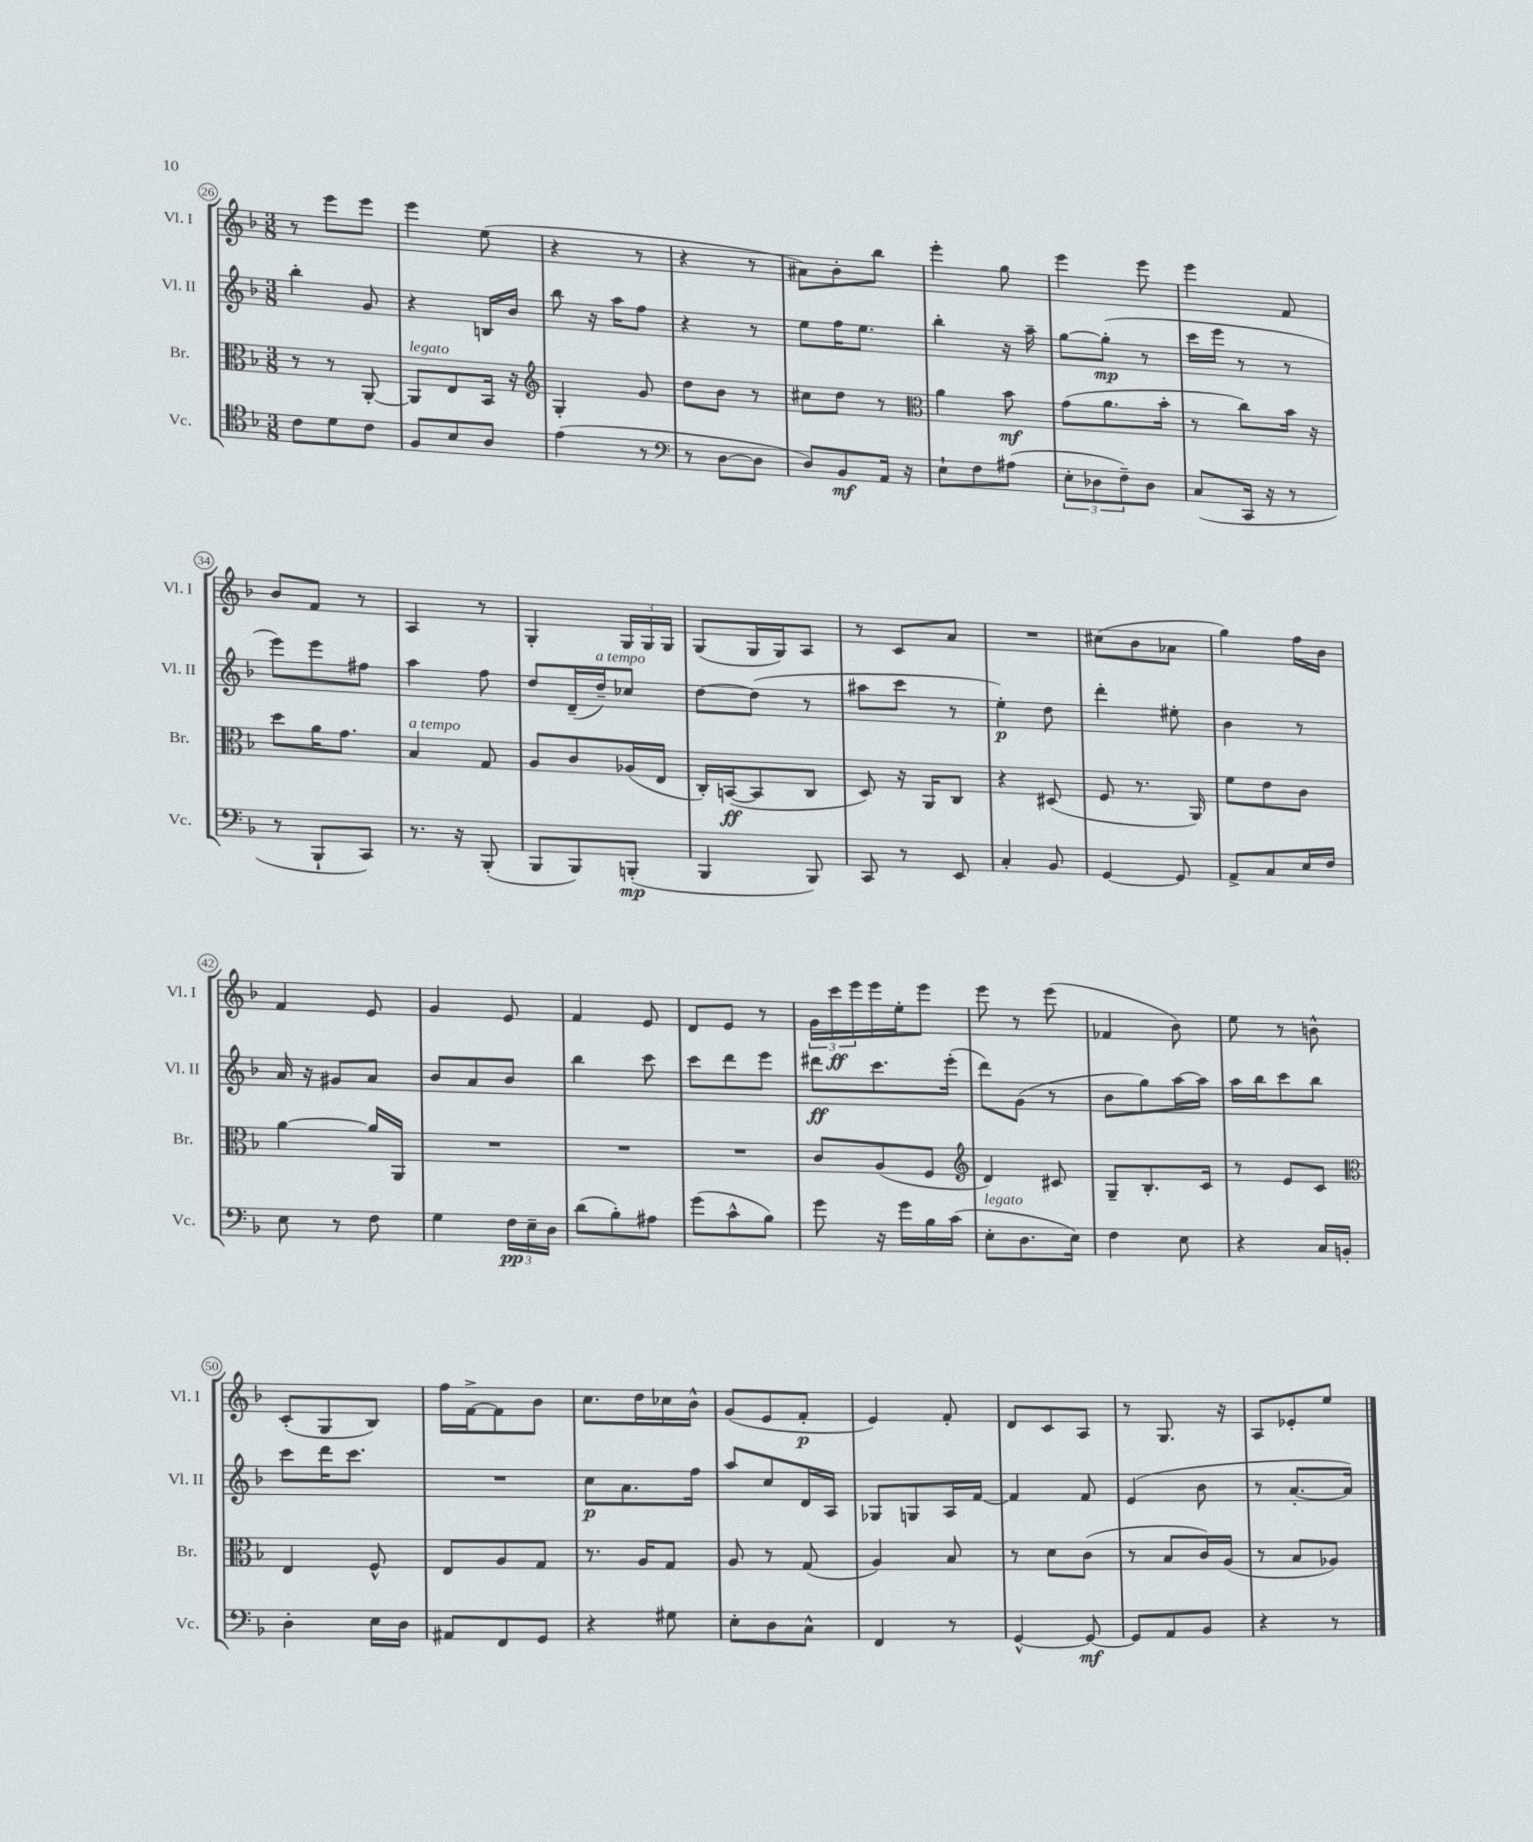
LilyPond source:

<<
\new StaffGroup <<
\new Staff = "s0" \with { instrumentName = "Vl. I" shortInstrumentName = "Vl. I" } {
    \clef treble \key f \major \numericTimeSignature \time 3/8
    r8 e'''8 e'''8 |
    e'''4 e''8( |
    r4 r8 |
    r4 r8 |
    ais'8) bes'8-. bes''8 |
    e'''4-. g''8 |
    e'''4 e'''8 |
    e'''4 f'8 |
    bes'8 f'8 r8 |
    a4 r8 |
    g4-. \tuplet 3/2 { g16 g16 g16 } |
    g8( g16 g16) a8 |
    r8 c'8 a'8 |
    R4. |
    cis''8( bes'8 aes'8 |
    g''4) f''16 bes'16 |
    f'4 e'8 |
    g'4 e'8 |
    f'4 e'8 |
    d'8 e'8 r8 |
    \tuplet 3/2 { g'16 c'''16\ff e'''16 } e'''16 e''16-. e'''8 |
    e'''8 r8 e'''8( |
    fes'4 bes'8) |
    e''8 r8 b'8-^ |
    c'8-.( g8 bes8) |
    f''16 f'16~-> f'8 bes'8 |
    c''8. d''16 ces''16 bes'16-^ |
    g'8( e'8 f'8-.\p |
    e'4) f'8-. |
    d'8 c'8 a8 |
    r8 g8. r16 |
    a8 ees'8-. e''8 \bar "|." |
}
\new Staff = "s1" \with { instrumentName = "Vl. II" shortInstrumentName = "Vl. II" } {
    \clef treble \key f \major \numericTimeSignature \time 3/8
    bes''4-. g'8 |
    r4 b16 bes'16 |
    bes''8 r16 a''16 f''8 |
    r4 r8 |
    e''8 f''16 e''8. |
    bes''4-. r16 a''16-- |
    g''8~ g''8-.\mp( r8 |
    c'''16 e'''16 r8 r8 |
    e'''8) e'''8 fis''8 |
    a''4 f''8 |
    d''8 d'16--( d''16--^\markup { \italic "a tempo" }) ces''8 |
    d''8~ d''8( r8 |
    ais''8 c'''8 r8 |
    e''4-.\p) d''8 |
    d'''4-. eis''8-. |
    bes'4 r8 |
    a'16 r16 gis'8 a'8 |
    bes'8 a'8 bes'8 |
    bes''4 c'''8 |
    c'''8 d'''8 e'''8 |
    dis'''8\ff c'''8. e'''16-.( |
    d'''8) g'8( r8 |
    bes'8 g''8) a''16~ a''16 |
    a''16 bes''16 c'''8 bes''8 |
    c'''8 d'''16 c'''8. |
    R4. |
    c''8\p a'8. f''16 |
    a''8 c''8 d'16 a16 |
    ges8 g8 a16 f'16~ |
    f'4 f'8 |
    e'4( bes'8 |
    r8 a'8.~-. a'16) \bar "|." |
}
\new Staff = "s2" \with { instrumentName = "Br." shortInstrumentName = "Br." } {
    \clef alto \key f \major \numericTimeSignature \time 3/8
    r8 r8 a,8~-. |
    a,8^\markup { \italic "legato" } e8 bes,16 r16 |
    \clef treble g4-. g'8 |
    d''8 bes'8 r8 |
    cis''8 d''8 r8 |
    \clef alto a'4 bes'8\mf |
    g'8( a'8. bes'16-. |
    r8 c''8) bes'16 r16 |
    d''8 a'16 g'8. |
    bes4^\markup { \italic "a tempo" } g8 |
    a8 c'8 aes16( e16 |
    c16-.) b,16~\ff( b,8 c8 |
    d8) r16 a,16 c8 |
    r4 dis8( |
    f8 r8. a,16) |
    f'8 e'8 c'8 |
    a'4~ a'16 a,16 |
    R4. |
    R4. |
    R4. |
    c'8 a8( f8 |
    \clef treble d'4) cis'8 |
    g8-- bes8.-. c'16 |
    r8 e'8 c'8 |
    \clef alto e4 f8-^ |
    e8 a8 g8 |
    r8. a16 g8 |
    a8 r8 g8( |
    a4) bes8 |
    r8 d'8 c'8( |
    r8 bes8 c'16) a16( |
    r8 bes8 aes8) \bar "|." |
}
\new Staff = "s3" \with { instrumentName = "Vc." shortInstrumentName = "Vc." } {
    \clef tenor \key f \major \numericTimeSignature \time 3/8
    c'8 d'8 c'8 |
    f8 bes8 a8 |
    e'4( r8 |
    \clef bass r8 d8~ d8 |
    d8) bes,8\mf a,16 r16 |
    e8-! f8 ais8( |
    \tuplet 3/2 { e8-. des8 f8--) } des8 |
    c8( c,16 r16 r8 |
    r8 bes,,8-! c,8) |
    r8. r16 bes,,8-.( |
    bes,,8 bes,,8) b,,8-.\mp( |
    bes,,4 bes,,8) |
    c,8 r8 e,8 |
    c4-. bes,8 |
    g,4~ g,8 |
    a,8-> c8 e16 f16 |
    e8 r8 f8 |
    g4 \tuplet 3/2 { f16\pp e16-- d16 } |
    d'8( bes8-.) ais8 |
    g'8( c'8-^ bes8) |
    g'8 r16 g'16 bes16 c'16( |
    e8-.^\markup { \italic "legato" } d8. e16) |
    f4 e8 |
    r4 c16 b,16-. |
    d4-. e16 d16 |
    ais,8 f,8 g,8 |
    r4 gis8 |
    e8-. d8 c8-^ |
    f,4 r8 |
    g,4~-^ g,8~\mf |
    g,8 a,8 bes,8 |
    r4 r8 \bar "|." |
}
>>
>>
\layout { \context { \Score currentBarNumber = #26 \override BarNumber.stencil = #(make-stencil-circler 0.1 0.3 ly:text-interface::print) } }
